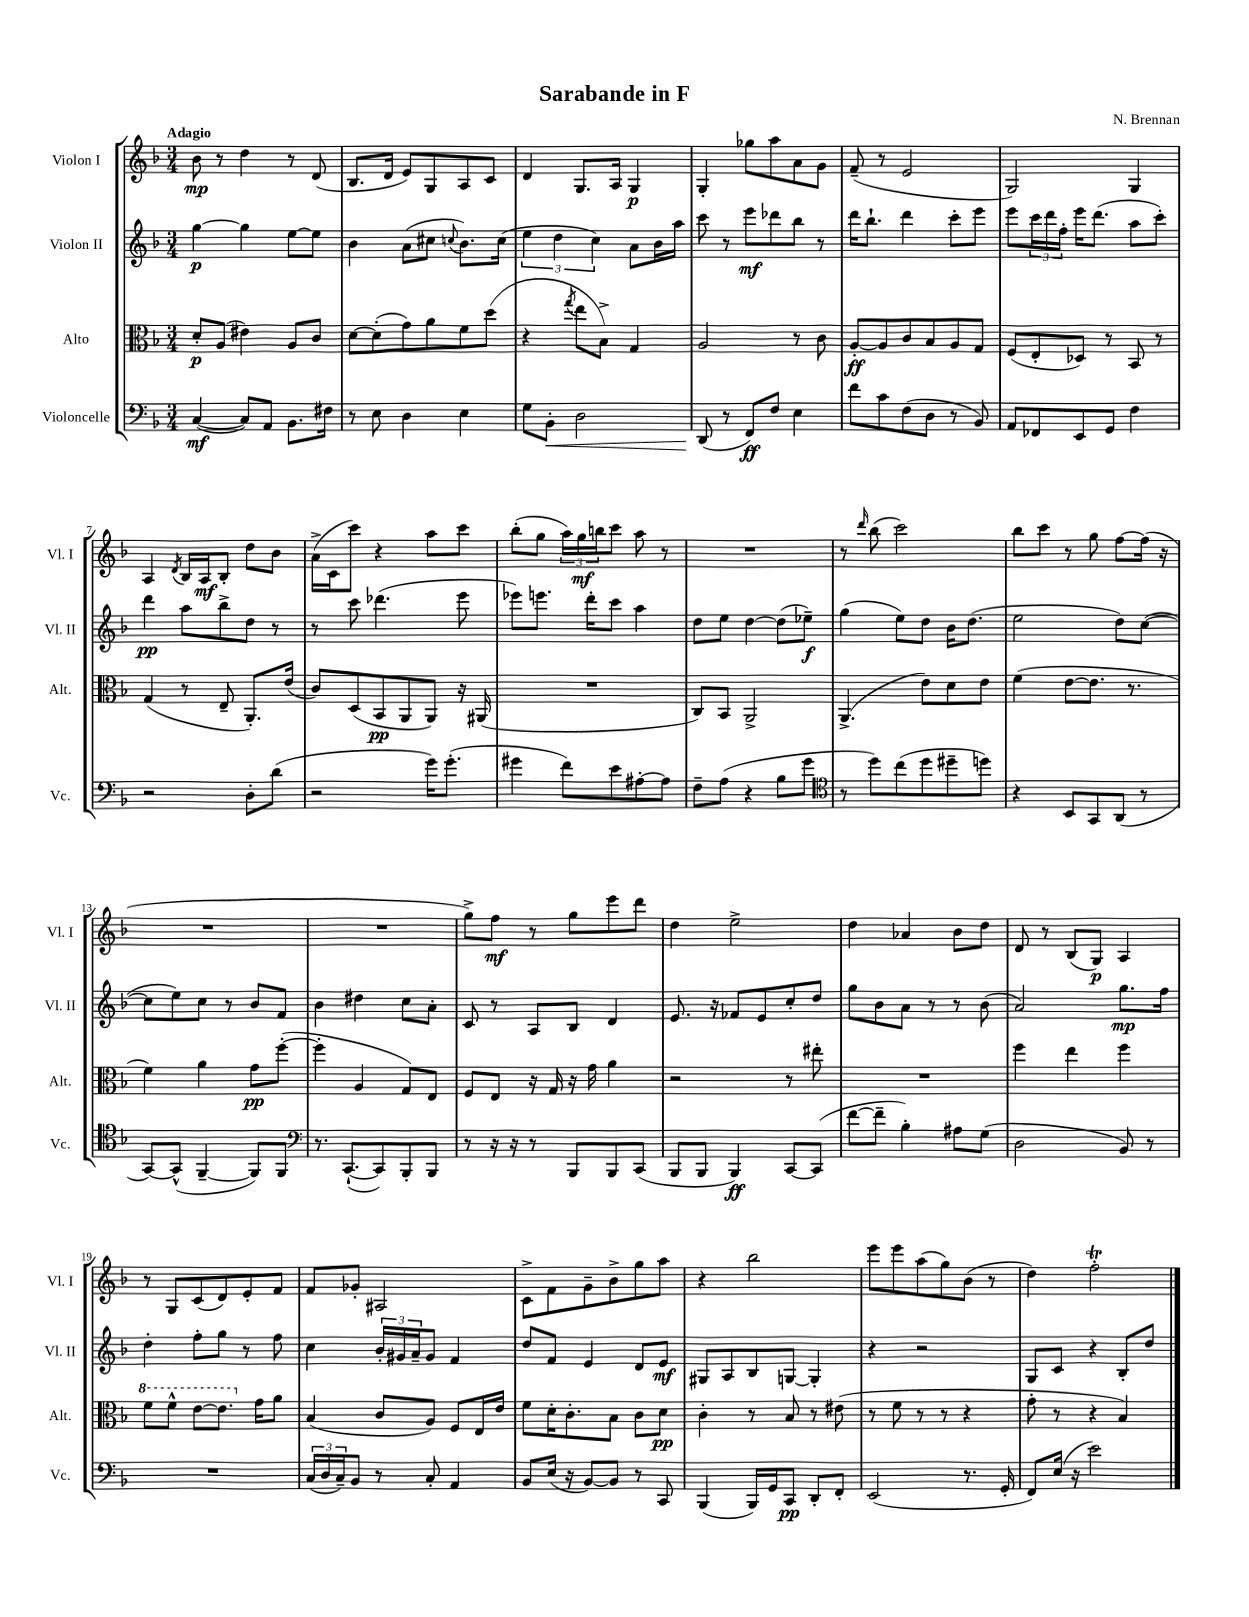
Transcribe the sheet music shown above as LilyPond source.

\header { title = "Sarabande in F" composer = "N. Brennan" }
<<
\new StaffGroup <<
\new Staff = "s0" \with { instrumentName = "Violon I" shortInstrumentName = "Vl. I" } {
    \clef treble \key f \major \numericTimeSignature \time 3/4 \tempo "Adagio"
    bes'8\mp r8 d''4 r8 d'8( |
    bes8. d'16 e'8) g8 a8 c'8 |
    d'4 g8. a16 g4\p |
    g4-. ges''8 a''8 a'8 g'8 |
    f'8--( r8 e'2 |
    g2) g4 |
    a4 \acciaccatura { d'8 } bes16 a16\mf bes8-. d''8 bes'8 |
    a'16->( c'16 c'''8) r4 a''8 c'''8 |
    bes''8-.( g''8 \tuplet 3/2 { a''16) g''16\mf b''16 } c'''8 a''8 r8 |
    R2. |
    r8 \grace { d'''16 } bes''8( c'''2) |
    bes''8 c'''8 r8 g''8 f''8~ f''16( r16 |
    R2. |
    R2. |
    g''8->) f''8\mf r8 g''8 e'''8 d'''8 |
    d''4 e''2-> |
    d''4 aes'4 bes'8 d''8 |
    d'8 r8 bes8( g8\p) a4 |
    r8 g8 c'8( d'8) e'8-. f'8 |
    f'8 ges'8-. ais2 |
    c'8-> f'8 g'8-- bes'8-> g''8 a''8 |
    r4 bes''2 |
    e'''8 e'''8 a''8( g''8) bes'8( r8 |
    d''4) f''2-.\trill \bar "|." |
}
\new Staff = "s1" \with { instrumentName = "Violon II" shortInstrumentName = "Vl. II" } {
    \clef treble \key f \major \numericTimeSignature \time 3/4
    g''4~\p g''4 e''8~ e''8 |
    bes'4 a'8( cis''8 \appoggiatura { c''8 } bes'8.) c''16( |
    \tuplet 3/2 { e''4 d''4 c''4) } a'8 bes'16 a''16 |
    c'''8 r8 e'''8\mf des'''8 bes''8 r8 |
    d'''16 bes''8.-! d'''4 c'''8-. e'''8 |
    e'''8 \tuplet 3/2 { c'''16 d'''16 f''16-. } e'''16 d'''8.( a''8 c'''8-.) |
    d'''4\pp a''8 bes''8-> d''8 r8 |
    r8 c'''8 des'''4.( e'''8 |
    ees'''8) e'''8. d'''16-. c'''8 a''4 |
    d''8 e''8 d''4~ d''8( ees''8--\f) |
    g''4( e''8) d''8 bes'16 d''8.( |
    e''2 d''8) c''8~( |
    c''8 e''8) c''8 r8 bes'8 f'8 |
    bes'4 dis''4 c''8 a'8-. |
    c'8 r8 a8 bes8 d'4 |
    e'8. r16 fes'8 e'8 c''8-. d''8 |
    g''8 bes'8 a'8 r8 r8 bes'8( |
    a'2) g''8.\mp f''16 |
    d''4-. f''8-. g''8 r8 f''8 |
    c''4 \tuplet 3/2 { bes'16-. gis'16 a'16-- } gis'8 f'4 |
    d''8 f'8 e'4 d'8 e'8\mf |
    gis8 a8 bes8 g8~ g4-. |
    r4 r2 |
    g8 c'8 r4 bes8-. d''8 \bar "|." |
}
\new Staff = "s2" \with { instrumentName = "Alto" shortInstrumentName = "Alt." } {
    \clef alto \key f \major \numericTimeSignature \time 3/4
    d'8-.\p a8( eis'4) a8 c'8 |
    d'8~ d'8-.( g'8) a'8 f'8 d''8( |
    r4 \acciaccatura { g''8 } e''8 bes8->) g4 |
    a2 r8 c'8 |
    a8~-.\ff a8 c'8 bes8 a8 g8 |
    f8( e8-. des8) r8 bes,8 r8 |
    g4( r8 e8-- a,8.-.) e'16( |
    c'8) d8( bes,8\pp a,8 a,8) r16 ais,16( |
    R2. |
    c8) bes,8 a,2-> |
    a,4.->( e'8) d'8 e'8 |
    f'4( e'8~ e'8. r8. |
    f'4) a'4 g'8\pp f''8~-.( |
    f''4-. a4 g8) e8 |
    f8 e8 r16 g16 r16 g'16 a'4 |
    r2 r8 eis''8-. |
    R2. |
    f''4 e''4 f''4 |
    \ottava #1 f''8 f''8-^ e''8~ e''8. \ottava #0 g'16 a'8 |
    bes4( c'8 a8) f8 e16 e'16 |
    f'8 d'16-. c'8.-. bes8 c'8 d'8\pp |
    c'4-. r8 bes8 r8 eis'8( |
    r8 f'8 r8 r8 r4 |
    g'8-. r8 r4 bes4) \bar "|." |
}
\new Staff = "s3" \with { instrumentName = "Violoncelle" shortInstrumentName = "Vc." } {
    \clef bass \key f \major \numericTimeSignature \time 3/4
    c4~\mf( c8) a,8 bes,8. fis16 |
    r8 e8 d4 e4 |
    g8 bes,8-.\< d2 |
    d,8\!( r8 f,8\ff) f8 e4 |
    f'8 c'8 f8( d8 r8 bes,8) |
    a,8 fes,8 e,8 g,8 f4 |
    r2 d8-. d'8( |
    r2 g'16) g'8.-.( |
    gis'4 f'8) e'8 ais8~-. ais8 |
    f8-- a8( r4 bes8 g'8 |
    \clef tenor r8 d''8) c''8( d''8 dis''8-- d''8) |
    r4 bes,8 g,8 a,8( r8 |
    g,8~) g,8-^( f,4~-- f,8) f,8 |
    \clef bass r8. c,8.~-!( c,8) bes,,8-. bes,,8 |
    r8 r16 r16 r8 bes,,8 bes,,8 c,8( |
    bes,,8 bes,,8 bes,,4\ff) c,8~ c,8( |
    f'8~ f'8-- bes4-.) ais8 g8( |
    d2 bes,8) r8 |
    R2. |
    \tuplet 3/2 { c16( d16 c16--) } bes,8 r8 c8-. a,4 |
    bes,8 e16( r16 bes,8~) bes,8 r8 c,8 |
    bes,,4( bes,,16) g,16 c,8\pp d,8-. f,8-. |
    e,2( r8. g,16-. |
    f,8) e16( r16 e'2) \bar "|." |
}
>>
>>
